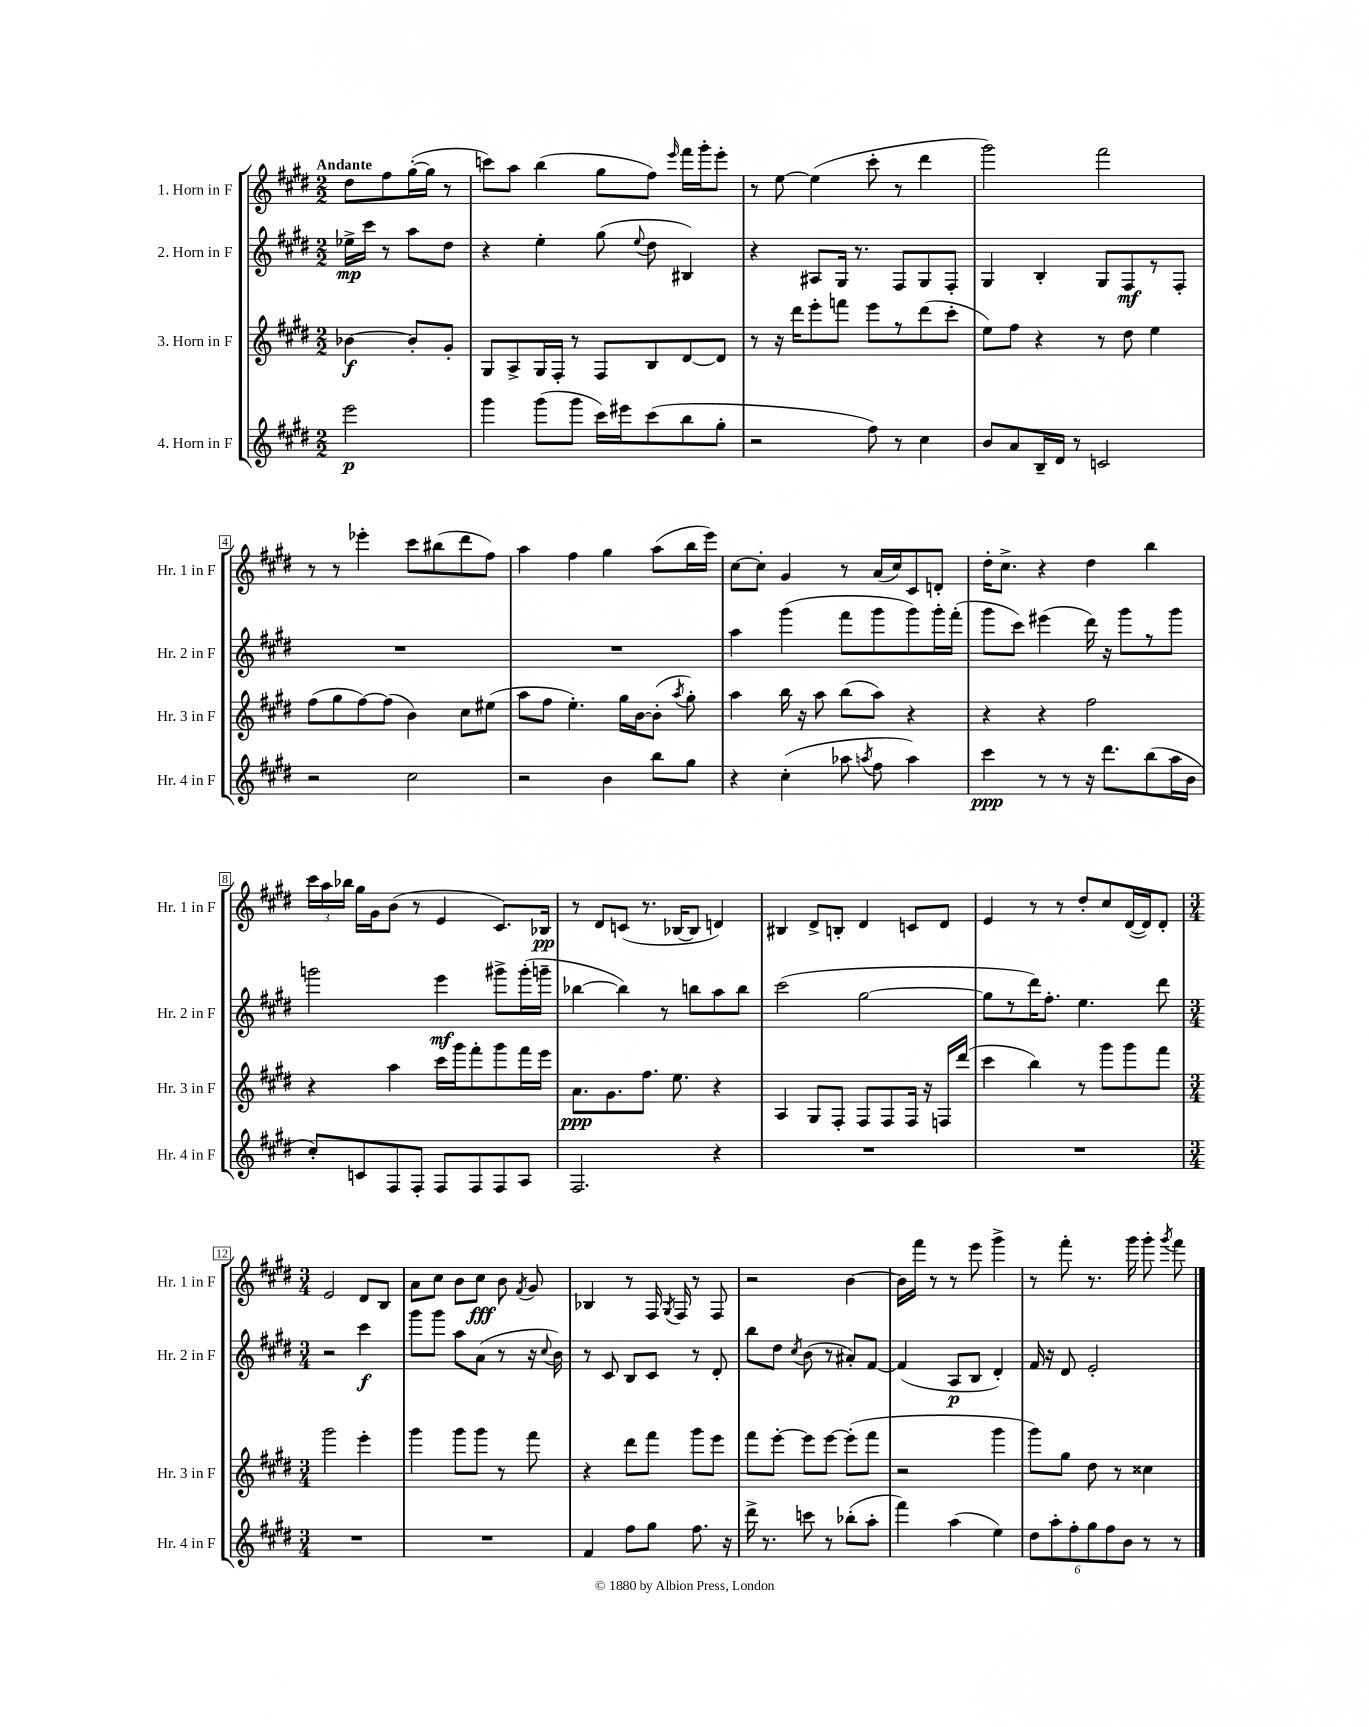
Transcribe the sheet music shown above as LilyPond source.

<<
\new StaffGroup <<
\new Staff = "s0" \with { instrumentName = "1. Horn in F" shortInstrumentName = "Hr. 1 in F" } {
    \clef treble \key e \major \numericTimeSignature \time 2/2 \partial 2 \tempo "Andante"
    \autoBeamOff dis''8[ fis''8 gis''16~-.( gis''16] r8 |
    c'''8[) a''8] b''4( gis''8[ fis''8]) \grace { e'''16 } fis'''16[ gis'''16-. e'''8]-. |
    r8 e''8~ e''4( cis'''8-. r8 dis'''4 |
    gis'''2) fis'''2 |
    r8 r8 ees'''4-. cis'''8[ bis''8( dis'''8 fis''8]) |
    a''4 fis''4 gis''4 a''8[( b''16 e'''16]) |
    cis''8[~ cis''8]-. gis'4 r8 a'16[( cis''16) cis'8 d'8]-. |
    dis''16[-. cis''8.]-> r4 dis''4 b''4 |
    \tuplet 3/2 { cis'''16[ a''16 bes''16] } gis''16[ gis'16 b'8]( r8 e'4 cis'8.[) bes16]\pp |
    r8 dis'8[ c'8]( r8. bes16[~ bes8] d'4) |
    bis4 dis'8[-> b8]-. dis'4 c'8[ dis'8] |
    e'4 r8 r8 dis''8[-. cis''8 dis'16~( dis'16) dis'8]-. |
    \numericTimeSignature \time 3/4 e'2 dis'8[ b8] |
    a'8[ cis''8] b'8[ cis''8]\fff b'8 \acciaccatura { fis'8 } gis'8 |
    bes4 r8 fis16 \acciaccatura { gis8 } fis16 r8 fis8 |
    r2 b'4~ |
    b'16[ fis'''16] r8 r8 e'''8 gis'''4-> |
    r8 fis'''8-. r8. gis'''16 gis'''8-. \acciaccatura { gis'''8 } fis'''8 \bar "|." |
}
\new Staff = "s1" \with { instrumentName = "2. Horn in F" shortInstrumentName = "Hr. 2 in F" } {
    \clef treble \key e \major \numericTimeSignature \time 2/2 \partial 2
    \autoBeamOff ees''16[->\mp cis'''16] r8 a''8[ dis''8] |
    r4 e''4-. gis''8( \appoggiatura { e''8 } dis''8 bis4) |
    r4 ais8[ gis16] r8. fis8[ gis8 fis8]-. |
    gis4 b4-. gis8[ fis8\mf r8 fis8]-. |
    R1 |
    R1 |
    a''4 gis'''4( fis'''8[ gis'''8 gis'''8) gis'''16-. fis'''16]-.( |
    gis'''8[ cis'''8]) eis'''4( dis'''16) r16 gis'''8[ r8 gis'''8] |
    g'''2 e'''4\mf gis'''8[-> gis'''16-.( g'''16]-- |
    bes''4~ bes''4) r8 b''8[ a''8 b''8] |
    cis'''2( gis''2~ |
    gis''8[ r8 dis'''16) fis''8.]-. e''4. dis'''8 |
    \numericTimeSignature \time 3/4 r2 cis'''4\f |
    gis'''8[ gis'''8] a''8[ a'8]( r8 r16 \appoggiatura { cis''8 } b'16) |
    r8 cis'8 b8[ cis'8] r8 dis'8-. |
    b''8[ dis''8] \acciaccatura { cis''8 } b'8( r8 ais'8[-.) fis'8]~ |
    fis'4( a8[\p b8] dis'4-.) |
    fis'16 r16 dis'8 e'2-. \bar "|." |
}
\new Staff = "s2" \with { instrumentName = "3. Horn in F" shortInstrumentName = "Hr. 3 in F" } {
    \clef treble \key e \major \numericTimeSignature \time 2/2 \partial 2
    \autoBeamOff bes'4~\f bes'8[-. gis'8]-. |
    gis8[ a8-> gis16 fis16]-. r8 fis8[ b8 dis'8~ dis'8] |
    r8 r16 dis'''16[ e'''8-. f'''8] e'''8[ r8 dis'''8( cis'''8]-. |
    e''8[) fis''8] r4 r8 dis''8 e''4 |
    fis''8[( gis''8 fis''8~) fis''8]( b'4) cis''8[ eis''8]( |
    a''8[ fis''8] e''4.-.) gis''16[ b'16~ b'8]-.( \acciaccatura { a''8 } gis''8-.) |
    a''4 b''16 r16 a''8 b''8[( a''8]) r4 |
    r4 r4 fis''2 |
    r4 a''4 cis'''16[ gis'''16 fis'''8-. gis'''8 fis'''16 e'''16] |
    a'8.[\ppp gis'8. fis''8.] e''8. r4 |
    a4 gis8[ fis8]-. fis8[ fis8 fis16] r16 f16[ dis'''16]( |
    cis'''4 b''4) r8 gis'''8[ gis'''8 fis'''8] |
    \numericTimeSignature \time 3/4 gis'''2 e'''4-. |
    gis'''4 gis'''8[ gis'''8] r8 fis'''8 |
    r4 dis'''8[ fis'''8] gis'''8[ e'''8] |
    fis'''8[ e'''8]~-. e'''8[ e'''8]~ e'''8[-.( fis'''8] |
    r2 gis'''4 |
    gis'''8[) gis''8] dis''8 r8 cisis''4 \bar "|." |
}
\new Staff = "s3" \with { instrumentName = "4. Horn in F" shortInstrumentName = "Hr. 4 in F" } {
    \clef treble \key e \major \numericTimeSignature \time 2/2 \partial 2
    \autoBeamOff e'''2\p |
    gis'''4 gis'''8[( gis'''8] cis'''16[) eis'''16 cis'''8( b''8 gis''8]-. |
    r2 fis''8) r8 cis''4 |
    b'8[ a'8 b16-- dis'16] r8 c'2 |
    r2 cis''2 |
    r2 b'4 b''8[ gis''8] |
    r4 cis''4-.( aes''8 \acciaccatura { a''8 } fis''8 a''4) |
    cis'''4\ppp r8 r8 r16 dis'''8.[ b''8( a''16 b'16] |
    cis''8[-.) c'8 fis8 fis8]-. fis8[ fis8 fis8 a8] |
    fis2. r4 |
    R1 |
    R1 |
    \numericTimeSignature \time 3/4 R2. |
    R2. |
    fis'4 fis''8[ gis''8] fis''8. r16 |
    dis'''16-> r8. c'''8 r8 bes''8[-.( a''8]-. |
    fis'''4) a''4( e''4) |
    \tuplet 6/4 { dis''8[ a''8-. fis''8-. gis''8 fis''8 b'8] } r8 r8 \bar "|." |
}
>>
>>
\layout { \context { \Score \override BarNumber.stencil = #(make-stencil-boxer 0.1 0.3 ly:text-interface::print) } }
